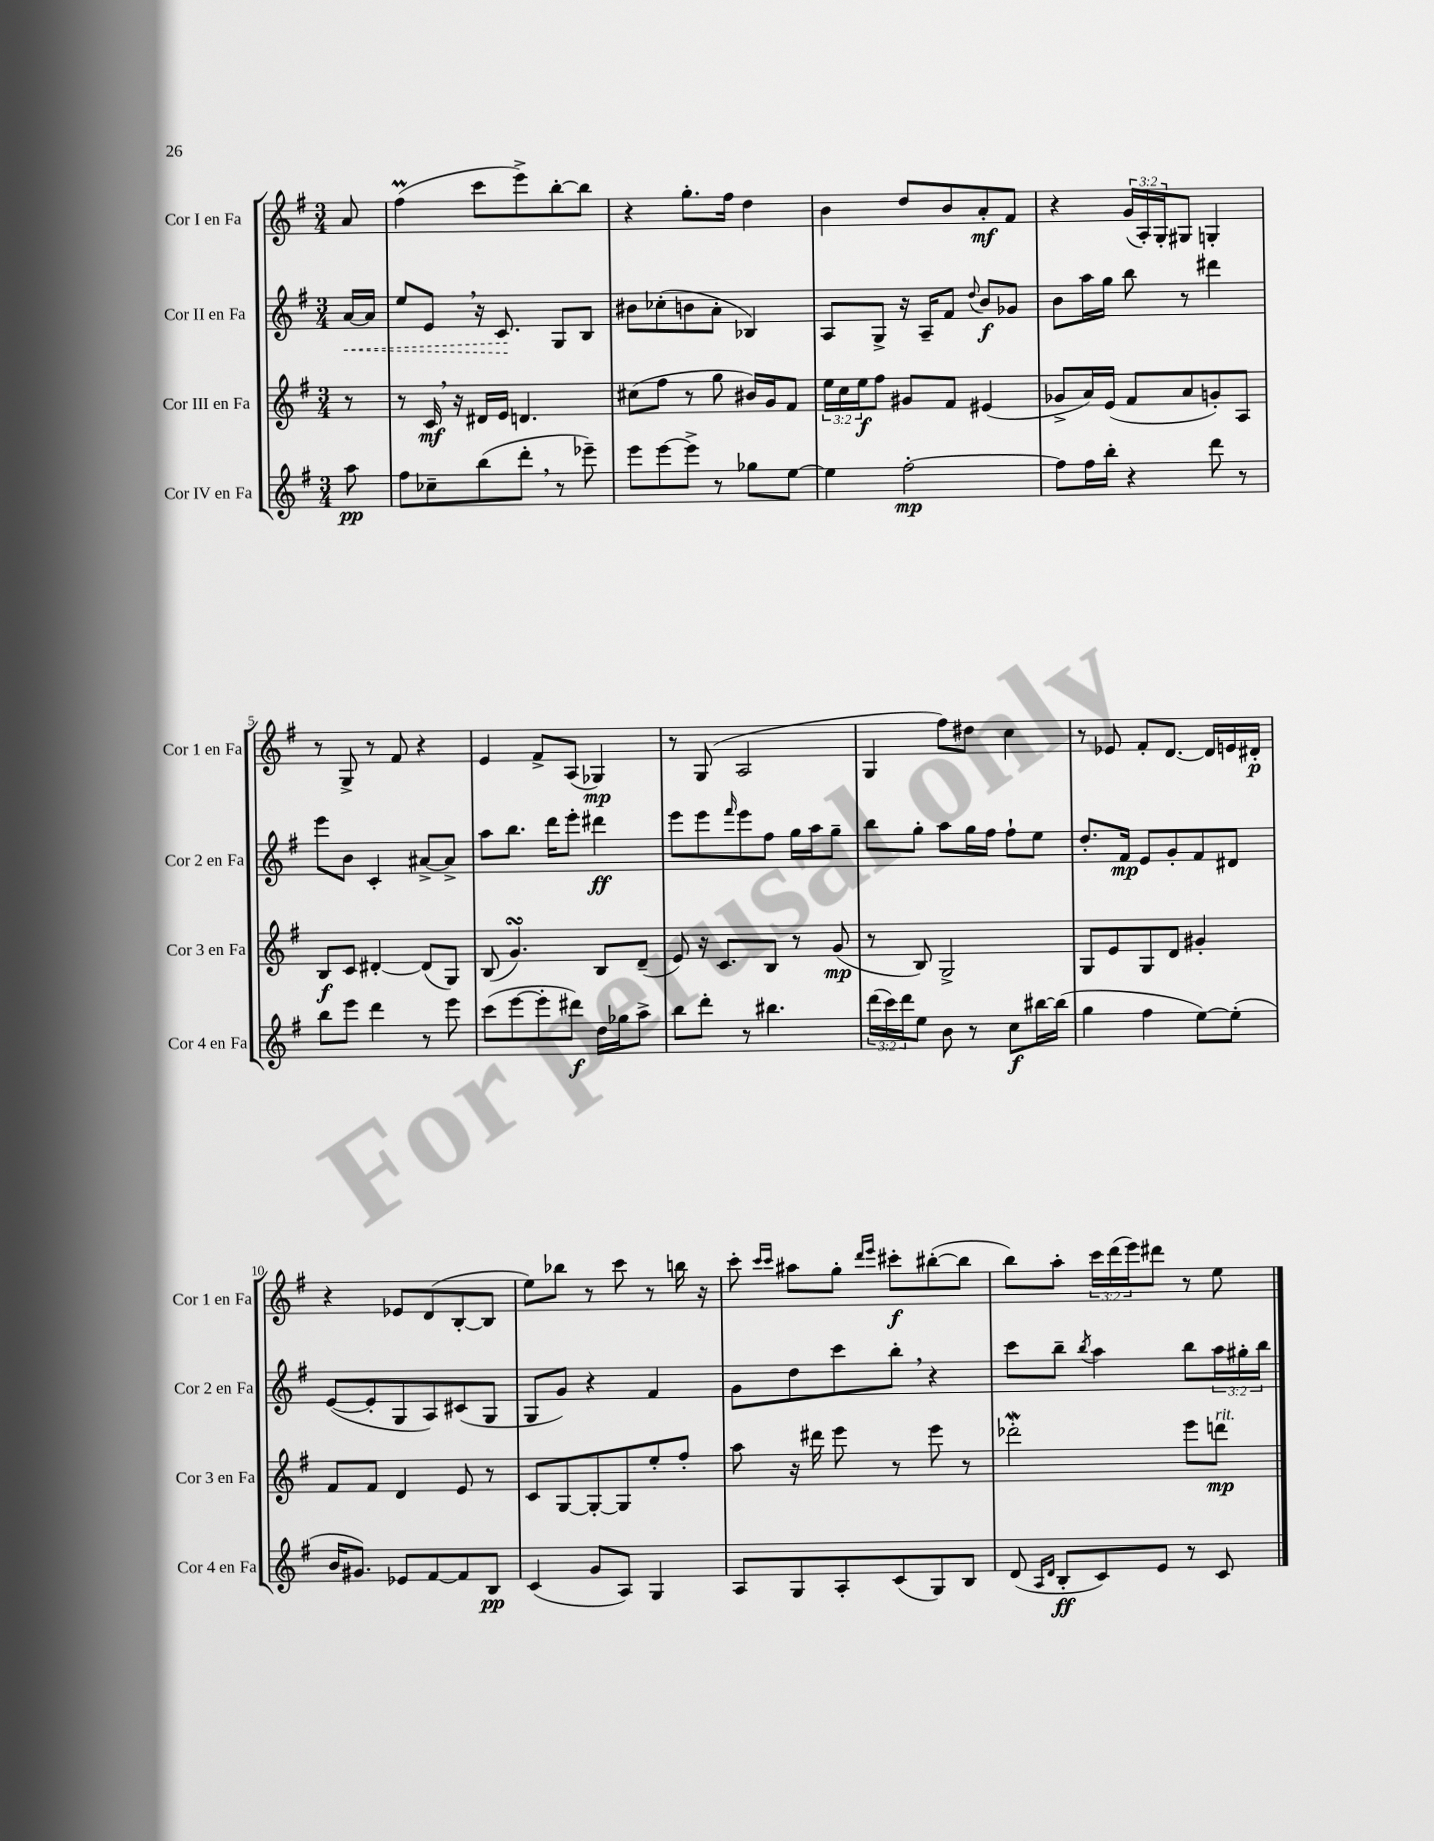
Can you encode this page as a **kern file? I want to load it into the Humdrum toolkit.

**kern	**dynam	**kern	**dynam	**kern	**dynam	**kern	**dynam
*part4	*part4	*part3	*part3	*part2	*part2	*part1	*part1
*staff4	*staff4	*staff3	*staff3	*staff2	*staff2	*staff1	*staff1
*I"Cor IV en Fa	*	*I"Cor III en Fa	*	*I"Cor II en Fa	*	*I"Cor I en Fa	*
*I'Cor 4 en Fa	*	*I'Cor 3 en Fa	*	*I'Cor 2 en Fa	*	*I'Cor 1 en Fa	*
*clefG2	*	*clefG2	*	*clefG2	*	*clefG2	*
*k[f#]	*	*k[f#]	*	*k[f#]	*	*k[f#]	*
*M3/4	*	*M3/4	*	*M3/4	*	*M3/4	*
=	=	=	=	=	=	=	=
!	!	!	!	!	!LO:HP:b	!	!
8aa\	pp	8r	.	[16a/LL	<	8a/	.
.	.	.	.	16a/JJ]	.	.	.
=1	=1	=1	=1	=1	=1	=1	=1
8ff#\L	.	8r	.	8ee/L	.	(4ff#m\	.
8cc-X~\	.	16c,/	mf	8e,/J	.	.	.
.	.	16r	.	.	.	.	.
(8bb\	.	16d#X/LL	.	16r	.	8ccc\L	.
.	.	16e/JJ	.	8.c/	.	.	.
8ddd',\J	.	4.dn/	.	.	.	8eee^\)	.
8r	.	.	.	8G/L	[	[8bb'\	.
8eee-X~\)	.	.	.	8B/J	.	8bb\J]	.
=2	=2	=2	=2	=2	=2	=2	=2
8eee\L	.	(8cc#X\L	.	8b#X\L	.	4r	.
[8eee\	.	8ff#\J	.	(8cc-X'\	.	.	.
8eee^\J]	.	8r	.	8bn\	.	8.gg'\L	.
8r	.	8gg\	.	8a'\J	.	.	.
.	.	.	.	.	.	16ff#\Jk	.
8gg-X\L	.	16b#X/LL)	.	4B-X/)	.	4dd\	.
.	.	16g/J	.	.	.	.	.
[8ee\J	.	8f#/J	.	.	.	.	.
=3	=3	=3	=3	=3	=3	=3	=3
4ee\]	.	24ee\LL	.	8A/L	.	4b\	.
.	.	24cc\	.	.	.	.	.
.	.	24ee\J	f	.	.	.	.
.	.	8ff#\J	.	8G^/J	.	.	.
[2ff#'\	mp	8g#X/L	.	16r	.	8dd/L	.
.	.	.	.	16A~/KL	.	.	.
.	.	8f#/J	.	8f#/J	.	8b/	.
.	.	.	.	8qqdd/	.	.	.
.	.	(4e#X/	.	8b/L	f	8a'/	mf
.	.	.	.	8g-X/J	.	8f#/J	.
=4	=4	=4	=4	=4	=4	=4	=4
8ff#\L]	.	8g-X^/L	.	8b\L	.	4r	.
16ff#\L	.	16a/L)	.	16aa\L	.	.	.
16bb'\JJ	.	(16e/JJ	.	16gg\JJ	.	.	.
4r	.	8f#/L	.	8bb\	.	(24g/LL	.
.	.	.	.	.	.	24A'/)	.
.	.	.	.	.	.	24G'/J	.
.	.	8a/	.	8r	.	8G#X/J	.
8ddd\	.	8gn'/)	.	4ddd#X\	.	4Gn'/	.
8r	.	8A/J	.	.	.	.	.
!!LO:LB:g=z
=5	=5	=5	=5	=5	=5	=5	=5
8bb\L	.	8B/L	f	8eee\L	.	8r	.
8eee\J	.	8c/J	.	8b\J	.	8G^/	.
4ddd\	.	[4d#X'/	.	4c'/	.	8r	.
.	.	.	.	.	.	8f#/	.
8r	.	(8d#/L]	.	[8a#X^/L	.	4r	.
8eee\	.	8G/J)	.	8a#^/J]	.	.	.
=6	=6	=6	=6	=6	=6	=6	=6
(8ccc\L	.	(8B/	.	8aa\L	.	4e/	.
[8eee\	.	4.gsSSs/)	.	8.bb\J	.	.	.
8eee'\]	.	.	.	.	.	8f#^/L	.
.	.	.	.	16ddd\KL	.	.	.
8ddd#X\J)	f	.	.	8eee'\J	.	(8A/J	.
16dd\LL	.	8B/L	.	4ddd#X\	ff	4G-X/)	mp
16gg-X\J	.	.	.	.	.	.	.
8aa^\J	.	(8d~/J	.	.	.	.	.
=7	=7	=7	=7	=7	=7	=7	=7
8bb\L	.	8e/)	.	8eee\L	.	8r	.
8ddd'\J	.	16r	.	8eee\	.	(8G/	.
.	.	8.c/L	.	.	.	.	.
.	.	.	.	16qqfff#/	.	.	.
8r	.	.	.	8eee\	.	2A/	.
4.bb#X\	.	8B/J	.	8ff#\J	.	.	.
.	.	8r	.	16gg\LL	.	.	.
.	.	.	.	16aa\J	.	.	.
.	.	(8g/	mp	8gg~\J	.	.	.
=8	=8	=8	=8	=8	=8	=8	=8
(24ddd\LL	.	8r	.	8bb\L	.	4G/	.
24ccc\)	.	.	.	.	.	.	.
24ddd\J	.	.	.	.	.	.	.
8ee\J	.	8B/)	.	8gg'\J	.	.	.
8b\	.	2G^/	.	8aa\L	.	8ff#\L)	.
8r	.	.	.	16gg\L	.	8dd#X\J	.
.	.	.	.	16ff#\JJ	.	.	.
8cc\L	f	.	.	8ff#`\L	.	4cc\	.
[16bb#X\L	.	.	.	8ee\J	.	.	.
(16bb#\JJ]	.	.	.	.	.	.	.
=9	=9	=9	=9	=9	=9	=9	=9
4gg\	.	8G/L	.	8.dd'/L	.	8r	.
.	.	8e/	.	.	.	8e-X/	.
.	.	.	.	16f#/Jk	mp	.	.
4ff#\	.	8G/	.	8e/L	.	8f#'/L	.
.	.	8d/J	.	8g'/	.	[8.d/J	.
[8ee\L)	.	4g#X'/	.	8f#/	.	.	.
.	.	.	.	.	.	16d/LL]	.
(8ee'\J]	.	.	.	8d#X/J	.	16en/	.
.	.	.	.	.	.	16d#X'/JJ	p
!!LO:LB:g=z
=10	=10	=10	=10	=10	=10	=10	=10
16b/KL	.	8f#/L	.	([8e/L	.	4r	.
8.g#X/J)	.	.	.	.	.	.	.
.	.	8f#/J	.	8e'/]	.	.	.
8e-X/L	.	4d/	.	8G/	.	8e-X/L	.
[8f#/	.	.	.	8A/)	.	(8d/	.
8f#/]	.	8e/	.	(8c#X/	.	[8B'/	.
8B/J	pp	8r	.	8G/J	.	8B/J]	.
=11	=11	=11	=11	=11	=11	=11	=11
(4c/	.	8c/L	.	8G/L	.	8ee\L)	.
.	.	[8G/	.	8g/J)	.	8bb-X\J	.
8g/L	.	8G'/_	.	4r	.	8r	.
8A/J)	.	8G/]	.	.	.	8ccc\	.
4G/	.	8ee'/	.	4f#/	.	8r	.
.	.	8ff#'/J	.	.	.	16bbn\	.
.	.	.	.	.	.	16r	.
=12	=12	=12	=12	=12	=12	=12	=12
8A/L	.	8aa\	.	8g\L	.	8ccc'\	.
.	.	.	.	.	.	16qqccc/LL	.
.	.	.	.	.	.	16qqccc/JJ	.
8G/	.	16r	.	8dd\	.	8aa#X\L	.
.	.	16ddd#X\	.	.	.	.	.
8A'/	.	8eee\	.	8ccc\	.	8gg'\J	.
.	.	.	.	.	.	16qqddd/LL	.
.	.	.	.	.	.	16qqeee/JJ	.
(8c/	.	8r	.	8bb',\J	.	8ccc#X'\L	f
8G/)	.	8eee\	.	4r	.	([8bb#X'\	.
8B/J	.	8r	.	.	.	8bb#\J]	.
=13	=13	=13	=13	=13	=13	=13	=13
(8d/	.	2ddd-Xw'\	.	8ccc\L	.	8bb\L)	.
16qqA/LL	.	.	.	.	.	.	.
16qqd/JJ	.	.	.	.	.	.	.
8B'/L	ff	.	.	8bb~\J	.	8aa'\J	.
.	.	.	.	8qbb/	.	.	.
8c/)	.	.	.	4aa\	.	24ccc\LL	.
.	.	.	.	.	.	(24ddd\	.
.	.	.	.	.	.	24eee\J)	.
8e/J	.	.	.	.	.	8ddd#X\J	.
8r	.	8eee\L	.	8bb\L	.	8r	.
!	!	!LO:TX:a:i:t=rit.	!	!	!	!	!
8c/	.	8dddn\J	mp	24aa\L	.	8ee\	.
.	.	.	.	24gg#X'\	.	.	.
.	.	.	.	24bb\JJ	.	.	.
==	==	==	==	==	==	==	==
*-	*-	*-	*-	*-	*-	*-	*-
